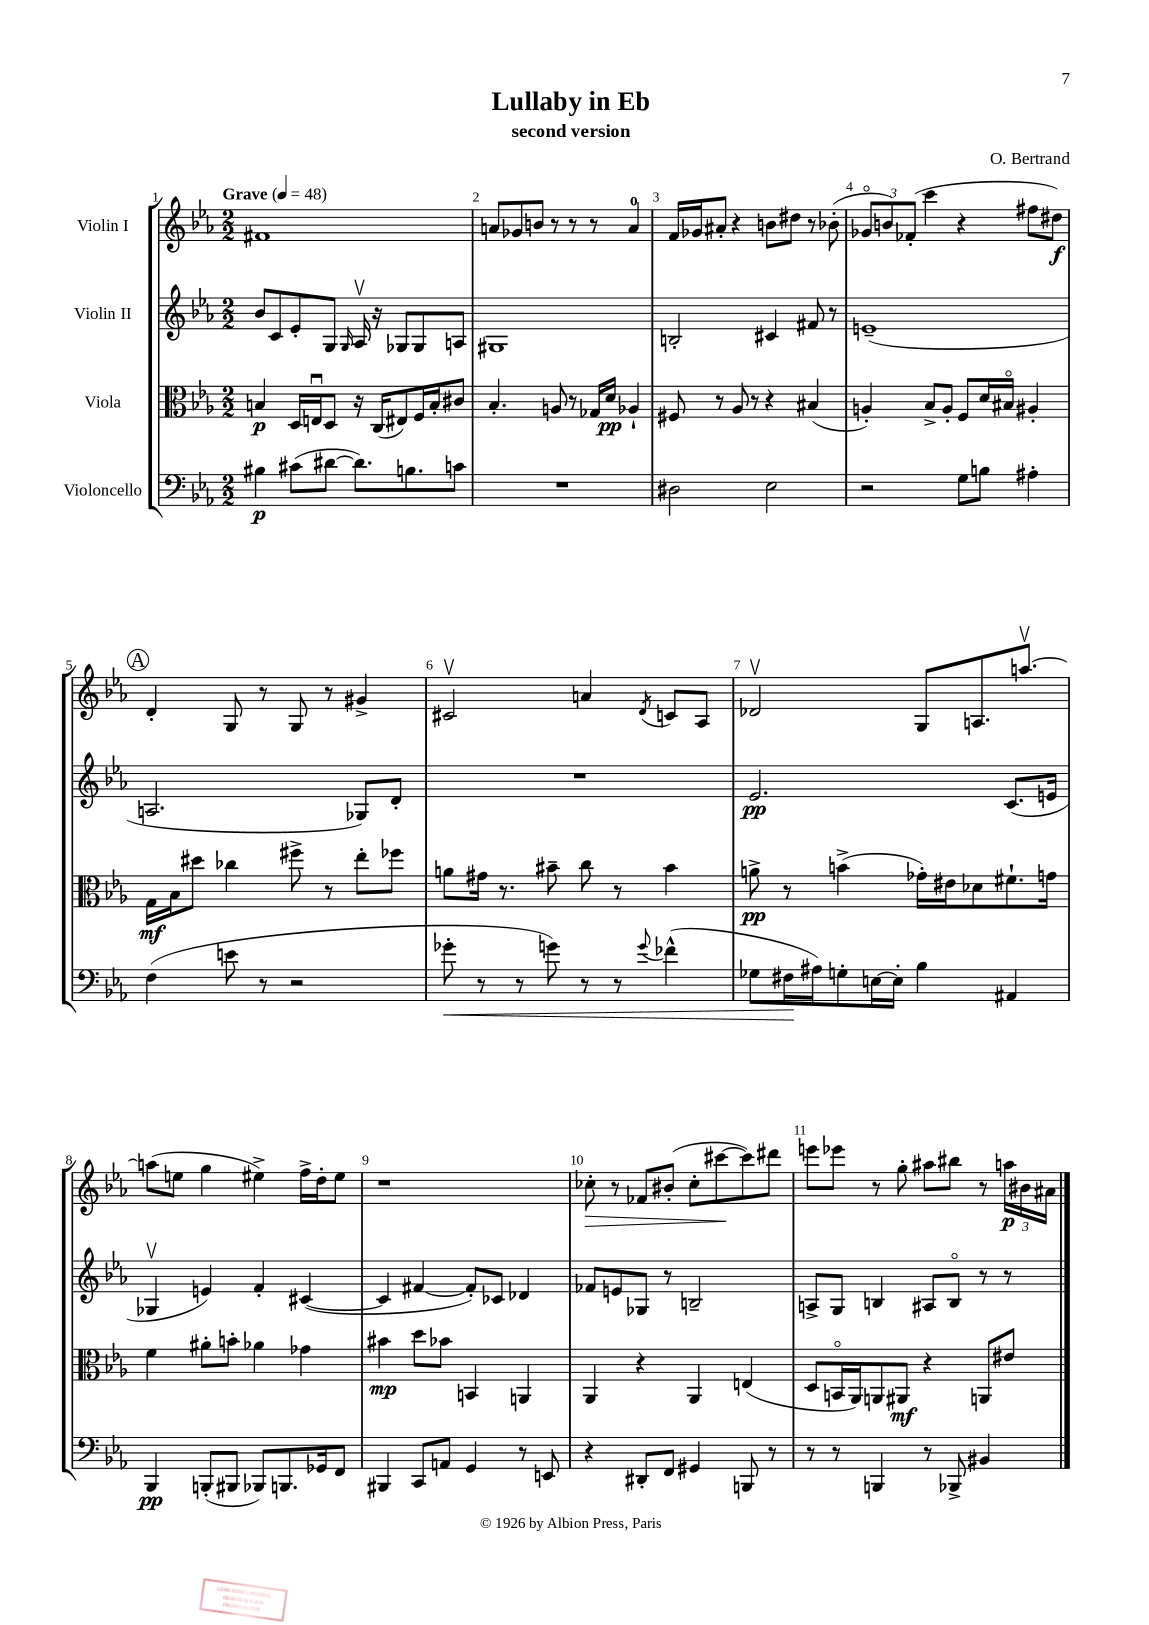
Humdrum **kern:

**kern	**kern	**kern	**kern
*staff4	*staff3	*staff2	*staff1
*clefF4	*clefC3	*clefG2	*clefG2
*k[b-e-a-]	*k[b-e-a-]	*k[b-e-a-]	*k[b-e-a-]
*M2/2	*M2/2	*M2/2	*M2/2
*MM48	*MM48	*MM48	*MM48
4B#	4B	8b-	1f#
.	.	8c	.
(8c#	16D	8e-'	.
.	16Eu	.	.
[8d#	8D	8G	.
.	.	16qqG	.
8.d#])	16r	16A-v	.
.	(16C	16r	.
.	8E#)	8G-	.
8.B	.	.	.
.	16F	8G-	.
.	16B'	.	.
8c	8c#	8A	.
=	=	=	=
1r	4.B-'	1G#	8a
.	.	.	8g-
.	.	.	8b
.	8A	.	8r
.	8r	.	8r
.	16G-	.	8r
.	16d	.	.
.	4A-`	.	4a
=	=	=	=
2D#	8F#	2B'	16f
.	.	.	16g-
.	8r	.	8a#'
.	8A-	.	4r
.	8r	.	.
2E-	4r	4c#	8b
.	.	.	8dd#
.	(4B#	8f#	8r
.	.	8r	(8b-'
=	=	=	=
2r	4A')	(1e~	12g-o
.	.	.	12b)
.	.	.	(12f-'
.	8B-^	.	4ccc
.	8A'	.	.
8G	8F	.	4r
8B	16d	.	.
.	16B#o	.	.
4A#'	4A#'	.	8ff#
.	.	.	8dd#)
=	=	=	=
(4F	16G	2.A	4d'
.	16B-	.	.
.	8dd#	.	.
8e	4cc-	.	8G
8r	.	.	8r
2r	8ff#^	.	8G
.	8r	.	8r
.	8ee-'	8G-)	4g#^
.	8ff-	8d'	.
=	=	=	=
8g-'	8a	1r	2c#v
8r	16g#	.	.
.	8.r	.	.
8r	.	.	.
8g)	8b#~	.	.
8r	8cc	.	4a
8r	8r	.	.
8qqg	.	.	8qd
(4f-^^	4b#	.	8c
.	.	.	8A-
=	=	=	=
8G-	8a^	2.e-	2d-v
16F#	8r	.	.
16A#)	.	.	.
8G'	(4b^	.	.
[16E	.	.	.
16E']	.	.	.
4B-	16g-')	.	8G
.	16e#	.	.
.	8d-	.	8.A
4AA#	8.f#`	(8.c	.
.	.	.	[8.aav
.	16g	16e	.
=	=	=	=
4BBB-	4f	4G-v	(8aa]
.	.	.	8ee
(8BBB'	8a#'	4e)	4gg
8BBB#	8b'	.	.
8BBB-)	4a-	4f'	4ee#^)
8.BBB	.	.	.
.	4g-	([4c#	16ff^
16GG-	.	.	16dd'
8FF	.	.	8ee#
=	=	=	=
4BBB#	4b#	4c#]	1r
8CC	8dd	[4f#	.
8AA	8b-	.	.
4GG	4BB	8f#'])	.
.	.	8c-	.
8r	4AA	4d-	.
8EE	.	.	.
=	=	=	=
4r	4AA-	8f-	8cc-'
.	.	8e	8r
8DD#'	4r	8G-	8f-
8FF	.	8r	(8b#'
4GG#	4AA-	2B~	8cc-'
.	.	.	[8ccc#
8BBB	(4E	.	8ccc#])
8r	.	.	8ddd#
=	=	=	=
8r	8D	8A^	8eee
8r	16BBo	8G	8eee-
.	16AA-)	.	.
4BBB	8AA	4B	8r
.	8AA#	.	8gg'
8r	4r	8A#	8aa#
8BBB-^	.	8Bo	8bb#
4BB#	8AA	8r	8r
.	8e#	8r	24aa
.	.	.	24b#
.	.	.	24a#
==	==	==	==
*-	*-	*-	*-
